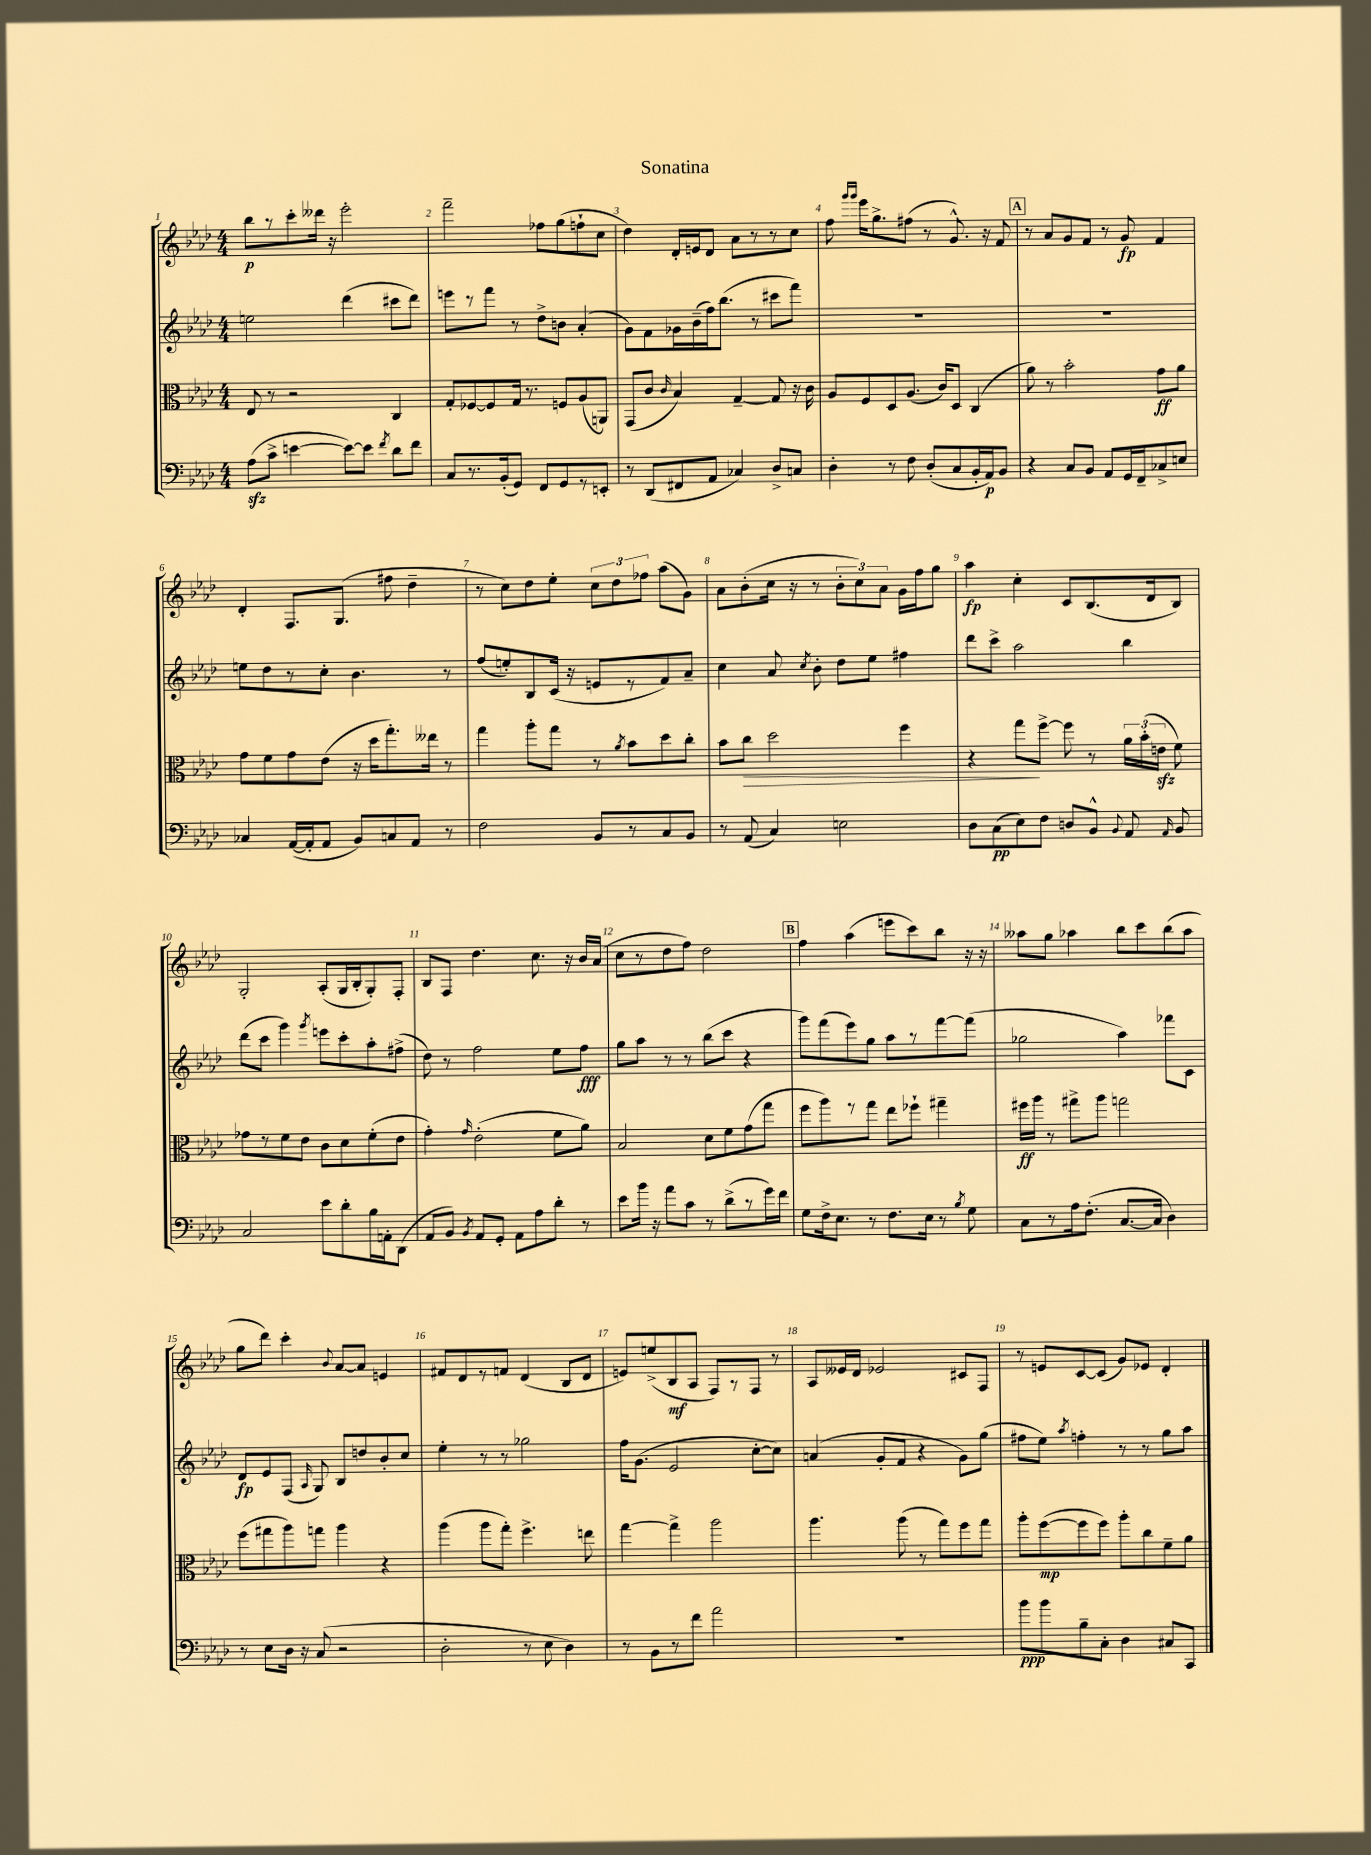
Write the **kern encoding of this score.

**kern	**kern	**kern	**kern
*staff4	*staff3	*staff2	*staff1
*clefF4	*clefC3	*clefG2	*clefG2
*k[b-e-a-d-]	*k[b-e-a-d-]	*k[b-e-a-d-]	*k[b-e-a-d-]
*M4/4	*M4/4	*M4/4	*M4/4
(8A-	8E-	2ee	8bb-
8c^	8r	.	8r
[4e	2r	.	8ccc'
.	.	.	16ddd--
.	.	.	16r
8e_)	.	(4ddd-	2eee-'
8e]	.	.	.
8qf	.	.	.
8d-	4C	8ccc#	.
8f	.	8ddd-)	.
=	=	=	=
8C	8G'	8eee	2fff~
8.r	[8F-	8r	.
.	8F-]	8fff	.
(16BB-'	.	.	.
8GG)	16G	8r	.
.	8.r	.	.
8FF	.	8dd-^	8ff-
8GG	8F	8b	(8gg
8r	(8A-	(4a-'	8ff`
8EE'	8AA)	.	8cc
=	=	=	=
8r	(8GG	8g)	4dd-)
(8DD-	8c	8f	.
.	16qqc	.	.
8FF#	4B-)	16g-	16d-'
.	.	(16b-~	16e
8AA-	.	16ff)	8d-
.	.	(8.bb-	.
4C-)	[4G~	.	8a-
.	.	8r	8r
8D-^	8G]	8ccc#	8r
8C	16r	8fff)	8cc
.	16c	.	.
=	=	=	=
4D-'	8A-	1r	8ff
.	.	.	16qqggg
.	.	.	16qqggg
.	8F	.	16eee-
.	.	.	8.gg^
8r	8D-	.	.
8F	(8.A-	.	(8ff#
(8D-'	.	.	8r
.	16c)	.	.
8C	8D-	.	8.g^^)
16BB-'	(4C	.	.
16AA-)	.	.	16r
8BB-	.	.	8f
=	=	=	=
4r	8a-)	1r	8r
.	8r	.	8a-
8C	2b-'	.	8g
8BB-	.	.	8f
8AA-	.	.	8r
16GG	.	.	8g
16FF~	.	.	.
8C-^	8g	.	4f
8E	8a-	.	.
=	=	=	=
4C-	8g	8ee	4d-'
.	8f	8dd-	.
([16AA-	8g	8r	8.F
16AA-']	.	.	.
8AA-	(8e-	8cc'	.
.	.	.	(8.G
8BB-)	16r	4.b-	.
.	16dd-	.	.
8C	8.gg')	.	8ff#
8AA-	.	.	4dd-~
.	16ee--	.	.
8r	8r	8r	.
=	=	=	=
2F	4gg	(8ff	8r
.	.	8ee')	8cc)
.	8aa-'	8B-	8dd-
.	8gg	(16c	8ee-'
.	.	16r	.
8BB-	8r	8e	12cc
.	.	.	12dd-
.	8qa-	.	.
8r	8b-	8r	.
.	.	.	12ff-
8C	8dd-	8f)	(8aa-
8BB-	8cc'	8a-~	8g)
=	=	=	=
8r	8b-	4cc	8a-
(8AA-	8cc	.	(8b-'
4C)	2dd-	8a-	16cc
.	.	.	16r
.	.	8qcc	.
.	.	8b-'	8r
2E	.	8dd-	12b-'
.	.	.	12cc)
.	.	8ee-	.
.	.	.	12a-
.	4ff	4ff#	16g
.	.	.	16ff
.	.	.	8gg
=	=	=	=
8D-	4r	8ddd-	4aa-
(8C	.	8ccc^	.
8E-)	8gg	2aa-	4cc'
8F	[8ff^	.	.
8D	8ff]	.	8c
8BB-^^	8r	.	(8.B-
8qqBB-	.	.	.
8AA-	24a-	4bb-	.
.	(24b-'	.	.
.	.	.	16d-
.	24e	.	.
16qqAA-	.	.	.
8BB-	8f)	.	8B-)
=	=	=	=
2C	8g-	(8ddd-	2G'
.	8r	8ccc	.
.	8f	4ggg)	.
.	8e-	.	.
.	.	8qggg	.
8e-	8c	8eee	(8A-'
8d-'	8d-	8ccc'	16G
.	.	.	16B-'
16B-	(8f'	8aa-'	8G')
16AA'	.	.	.
(8DD-	8e-	(8ff#^	8F'
=	=	=	=
8AA-	4g')	8dd-)	8B-
8BB-)	.	8r	8F
8qBB-	16qqg	.	.
8AA-	(2e-'	2ff	4.dd-
8GG'	.	.	.
8AA-	.	.	.
8A-	.	.	8.cc
8d-'	8f	8ee-	.
.	.	.	16r
8r	8a-)	8ff	16b-
.	.	.	(16a-
=	=	=	=
8e-	2B-	8gg	8cc
16b-	.	8aa-	8r
16r	.	.	.
8a-	.	8r	8dd-
8c	.	8r	8ff)
8r	8d-	(8bb-	2dd-
(8d-^	8f	8ccc	.
8r	(8g	4r	.
16g)	8gg	.	.
16f	.	.	.
=	=	=	=
8G	8ff	8ggg)	4ff
16F^	8aa-)	(8fff	.
8.E-	.	.	.
.	8r	8eee-)	(4aa-
8r	8gg	8gg	.
8.F	8ee-	8aa-	8eee
.	8ff-`	8r	8ccc)
16E-	.	.	.
8r	4gg#~	[8fff	8bb-
8qB-	.	.	.
8G	.	(8fff]	16r
.	.	.	16r
=	=	=	=
8C	16ff#	2gg-	8aa--
.	16aa-	.	.
8r	8r	.	8gg
16A-	8gg#^	.	4aa-
(8.F'	.	.	.
.	8aa-	.	.
[8.C	2gg	4aa-)	8bb-
.	.	.	8ccc
16C]	.	.	.
4D-)	.	8fff-	(8bb-
.	.	8c	8aa-
=	=	=	=
8r	(8ff	8d-	8gg
8E-	8gg#	8e-	8ddd-)
16D-	8aa-)	(8F	4ccc'
16r	.	.	.
.	.	16qqA-	.
(8C	8gg	8G)	.
.	.	.	8qqb-
2r	4aa-	8B-	[8a-
.	.	8dd	8a-]
.	4r	8b-'	4e
.	.	8cc	.
=	=	=	=
2D-'	(4aa-	4ee-'	8f#
.	.	.	8d-
.	8aa-	8r	8r
.	8gg')	8r	8f
8r	4.ff^	2gg-	(4d-
8E-	.	.	.
4D-)	.	.	8B-
.	8ee	.	8d-
=	=	=	=
8r	[4gg	16ff	8e)
.	.	(8.g	.
8BB-	.	.	(8ee^
8r	4gg^]	2e-	8B-
8f	.	.	8A-
2a-	2aa-	.	8F)
.	.	.	8r
.	.	[8cc'	8F
.	.	8cc])	8r
=	=	=	=
1r	4.aa-	(4a	8A-
.	.	.	16e--
.	.	.	16d-
.	.	8g'	2e-
.	(8aa-	8f	.
.	8r	4r	.
.	8gg)	.	.
.	8ff	8g)	8c#
.	8gg	(8gg	8F
=	=	=	=
8b-	8aa-'	8ff#	8r
8b-	([8ff	8ee-)	8e
.	.	8qaa-	.
8B-~	8ff]	4ff'	[8c
8C'	8ff)	.	(8c]
4D-	8aa-'	8r	8g)
.	8cc	8r	8e-
8C#	8f~	8gg	4d-'
8CC	8a-	8aa-	.
==	==	==	==
*-	*-	*-	*-
